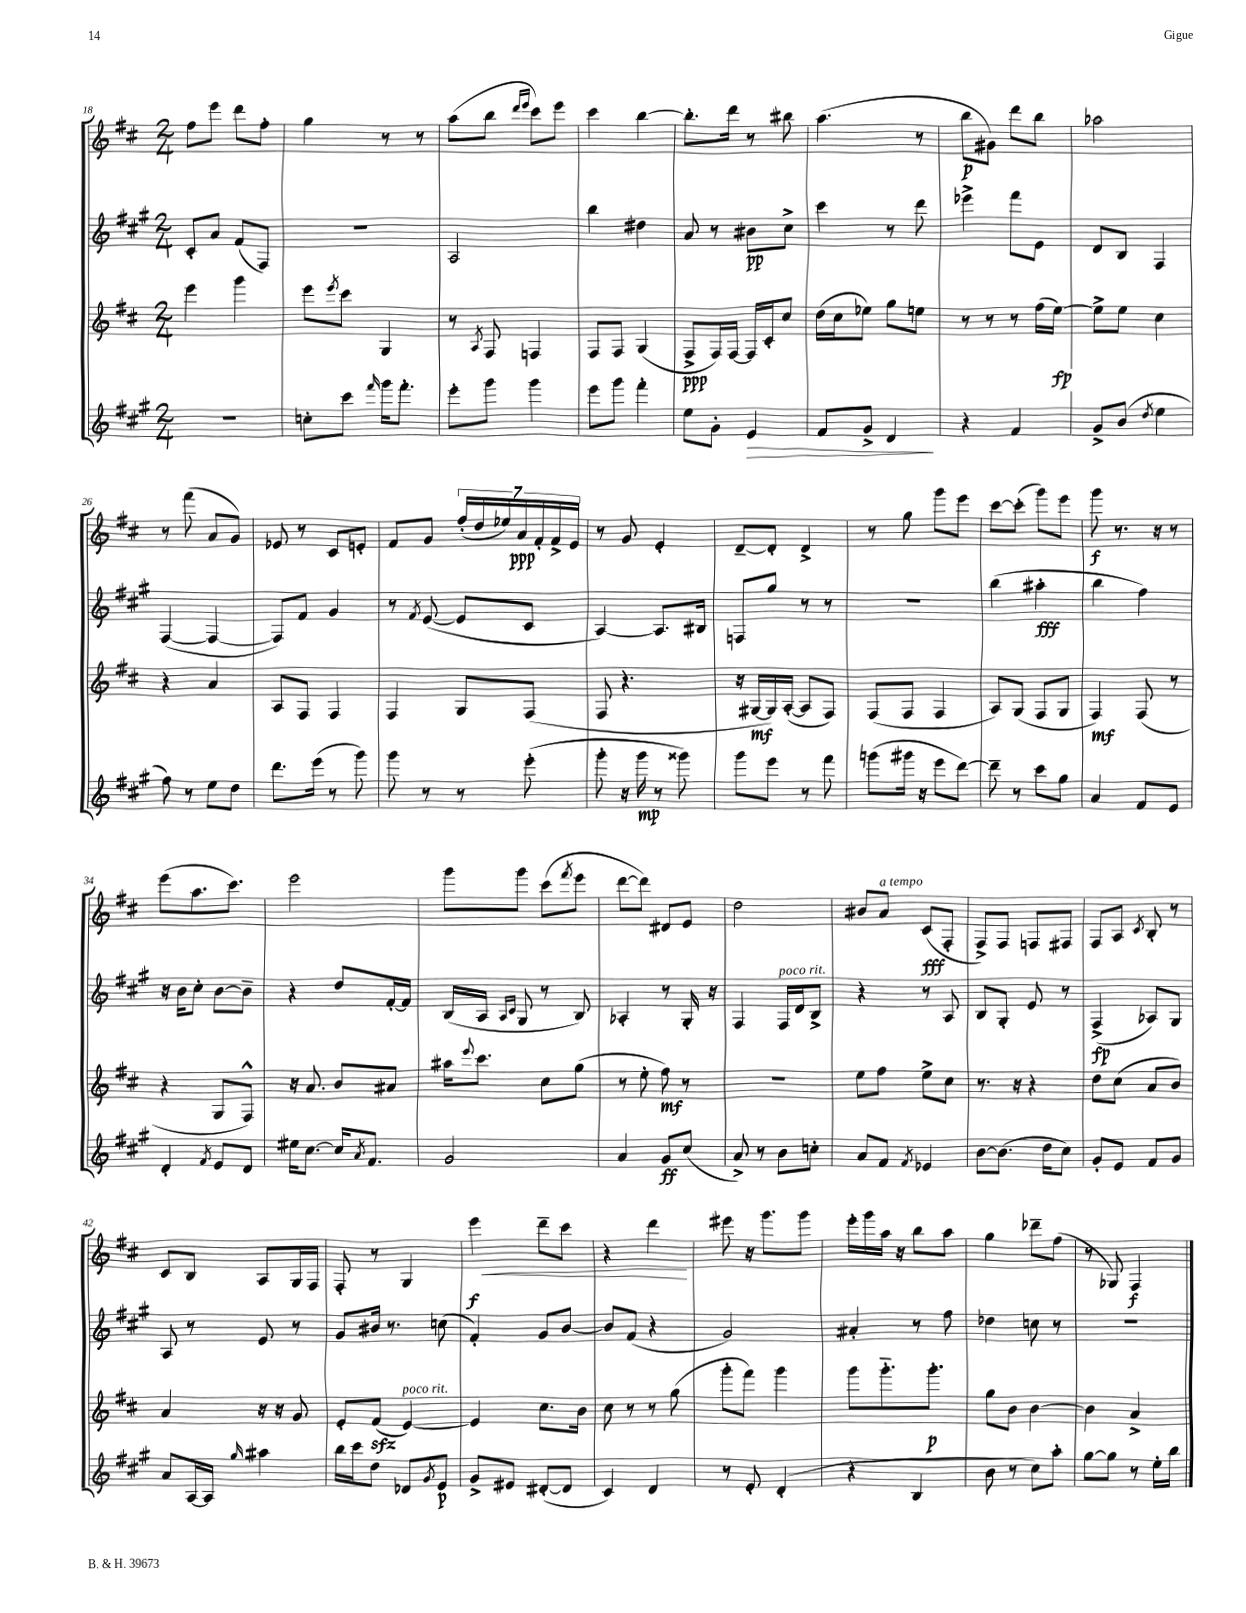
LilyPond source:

<<
\new StaffGroup <<
\new Staff = "s0" {
    \clef treble \key d \major \numericTimeSignature \time 2/4
    fis''8 e'''8 d'''8 fis''8-. |
    g''4 r8 r8 |
    a''8( b''8 \grace { d'''16 e'''16 } cis'''8) e'''8 |
    cis'''4 b''4~ |
    b''8.-. d'''16 r8 bis''8 |
    a''4.( r8 |
    b''8\p gis'8) d'''8 b''8 |
    aes''2 |
    r8 fis'''8( a'8 g'8) |
    ees'8 r8 cis'8 e'8-. |
    fis'8 g'8 \tuplet 7/4 { fis''16-.( d''16 ees''16) a'16\ppp fis'16-. fis'16-> e'16 } |
    r8 g'8 e'4-. |
    d'8~-- d'8-. d'4-> |
    r8 g''8 g'''8 e'''8 |
    cis'''8~ cis'''8-.( g'''8) e'''8 |
    g'''8\f r8. r16 r8 |
    e'''8( a''8. cis'''8.) |
    e'''2 |
    g'''8 g'''8 cis'''8( \acciaccatura { fis'''8 } e'''8 |
    d'''8~ d'''8) dis'8 e'8 |
    d''2 |
    bis'8 a'8^\markup { \italic "a tempo" } cis'8\fff( fis8-. |
    fis8->) fis8 f8 fis8 |
    fis8 a8 \acciaccatura { cis'8 } b8-. r8 |
    cis'8 b8 a8 g16 fis16 |
    fis8-. r8 g4 |
    e'''4\f\< d'''8-- cis'''8 |
    r4 d'''4\! |
    eis'''8 r16 g'''8. g'''8 |
    e'''16-. g'''16 a''16 r16 b''8 a''8 |
    g''4 des'''8-- fis''8( |
    r8 ges8) fis4\f \bar "|." |
}
\new Staff = "s1" {
    \clef treble \key a \major \numericTimeSignature \time 2/4
    cis'8-. a'8 fis'8( fis8) |
    r2 |
    a2 |
    b''4 dis''4 |
    a'8 r8 bis'8\pp cis''8-> |
    cis'''4 r8 d'''8 |
    ees'''4-> fis'''8 e'8 |
    d'8 b8 fis4 |
    fis4~( fis4~ |
    fis8) fis'8 gis'4 |
    r8 \acciaccatura { fis'8 } e'8~( e'8 cis'8 |
    a4~) a8. bis16 |
    f8 gis''8 r8 r8 |
    R2 |
    b''4( ais''4-.\fff |
    b''4 fis''4) |
    r16 b'16 cis''8-. b'8~ b'8-- |
    r4 d''8 fis'16~-. fis'16 |
    b16( a16 \grace { a16 cis'16 } gis8 r8 b8) |
    aes4-. r8 gis16-. r16 |
    fis4 fis16^\markup { \italic "poco rit." } d'16 b8-> |
    r4 r8 a8 |
    b8 gis8-. e'8 r8 |
    fis4->\fp( aes8) gis8 |
    a8 r8 e'8 r8 |
    gis'8 bis'16 r8. c''8( |
    fis'4-.) gis'8 b'8~ |
    b'8 fis'8( r4 |
    gis'2) |
    ais'4-. r8 fis''8 |
    des''4 c''8 r8 |
    R2 \bar "|." |
}
\new Staff = "s2" {
    \clef treble \key d \major \numericTimeSignature \time 2/4
    e'''4 g'''4 |
    e'''8 \acciaccatura { e'''8 } cis'''8 g4 |
    r8 \acciaccatura { a8 } fis8 f4 |
    fis8 fis8 g4( |
    fis8->\ppp fis16) fis16~ fis16 cis'16-. cis''8 |
    d''16( cis''16 ees''8) g''8 e''8 |
    r8 r8 r8 fis''16( e''16~\fp) |
    e''8-> e''8 cis''4 |
    r4 a'4 |
    a8 fis8 fis4 |
    fis4 g8 fis8( |
    fis8 r4. |
    r16 gis16~\mf gis16) a16~-.( a8 fis8) |
    fis8( fis8 fis4 |
    a8) g8( fis8 g8 |
    fis4\mf) fis8( r8 |
    r4 g8 fis8-^) |
    r16 a'8. b'8 ais'8 |
    ais''16 \appoggiatura { e'''8 } cis'''8. cis''8 g''8( |
    r8 e''8-. fis''8\mf) r8 |
    r2 |
    e''8 fis''8 e''8-> cis''8 |
    r8. r16 r4 |
    d''8 cis''8( a'8 b'8) |
    a'4 r16 r16 g'8 |
    e'8-. fis'8\sfz( e'4~^\markup { \italic "poco rit." }) |
    e'4 cis''8. b'16 |
    cis''8 r8 r8 g''8( |
    g'''8-. fis'''8) g'''4 |
    g'''8 g'''8.-_ g'''8.-.\p |
    g''8 b'8 b'4~ |
    b'4 a'4-> \bar "|." |
}
\new Staff = "s3" {
    \clef treble \key a \major \numericTimeSignature \time 2/4
    R2 |
    c''8-. cis'''8 \grace { fis'''16 } gis'''16 fis'''8.-. |
    e'''8-. gis'''8 gis'''4 |
    e'''8 gis'''8 fis'''4-. |
    e''8 gis'8-. e'4\> |
    fis'8 gis'8-> d'4\! |
    r4 fis'4 |
    gis'8-> b'8( \acciaccatura { d''8 } e''4 |
    fis''8) r8 e''8 d''8 |
    d'''8. e'''16( r8 gis'''8) |
    gis'''8 r8 r8 e'''8-.( |
    gis'''8-. r16 gis'''16\mp r8 gisis'''8) |
    gis'''8 e'''8 r8 fis'''8 |
    g'''8( gis'''16 r16 e'''8 d'''8~) |
    d'''8-- r8 cis'''8 gis''8 |
    a'4 fis'8 e'8 |
    d'4-. \acciaccatura { fis'8 } e'8 d'8 |
    eis''16 cis''8.~ cis''16 \acciaccatura { a'8 } fis'8. |
    gis'2 |
    a'4 gis'8\ff cis''8( |
    a'8->) r8 b'8 c''8-. |
    a'8 fis'8 \acciaccatura { fis'8 } ees'4 |
    b'8~ b'8.( d''16 cis''8) |
    gis'8-. e'8 fis'8 gis'8 |
    a'8 a16~ a16 \grace { gis''16 } ais''4 |
    b''16 cis'''16 d''8 des'8 \acciaccatura { gis'8 } e'8\p |
    gis'8-> eis'8 dis'8~-.( dis'8 |
    cis'4) d'4 |
    r8 e'8-. d'4-.( |
    r4 b4 |
    b'8 r8 cis''8) a''8-. |
    gis''8~ gis''8 r8 e''16-. b''16 \bar "|." |
}
>>
>>
\layout { \context { \Score currentBarNumber = #18 } }
